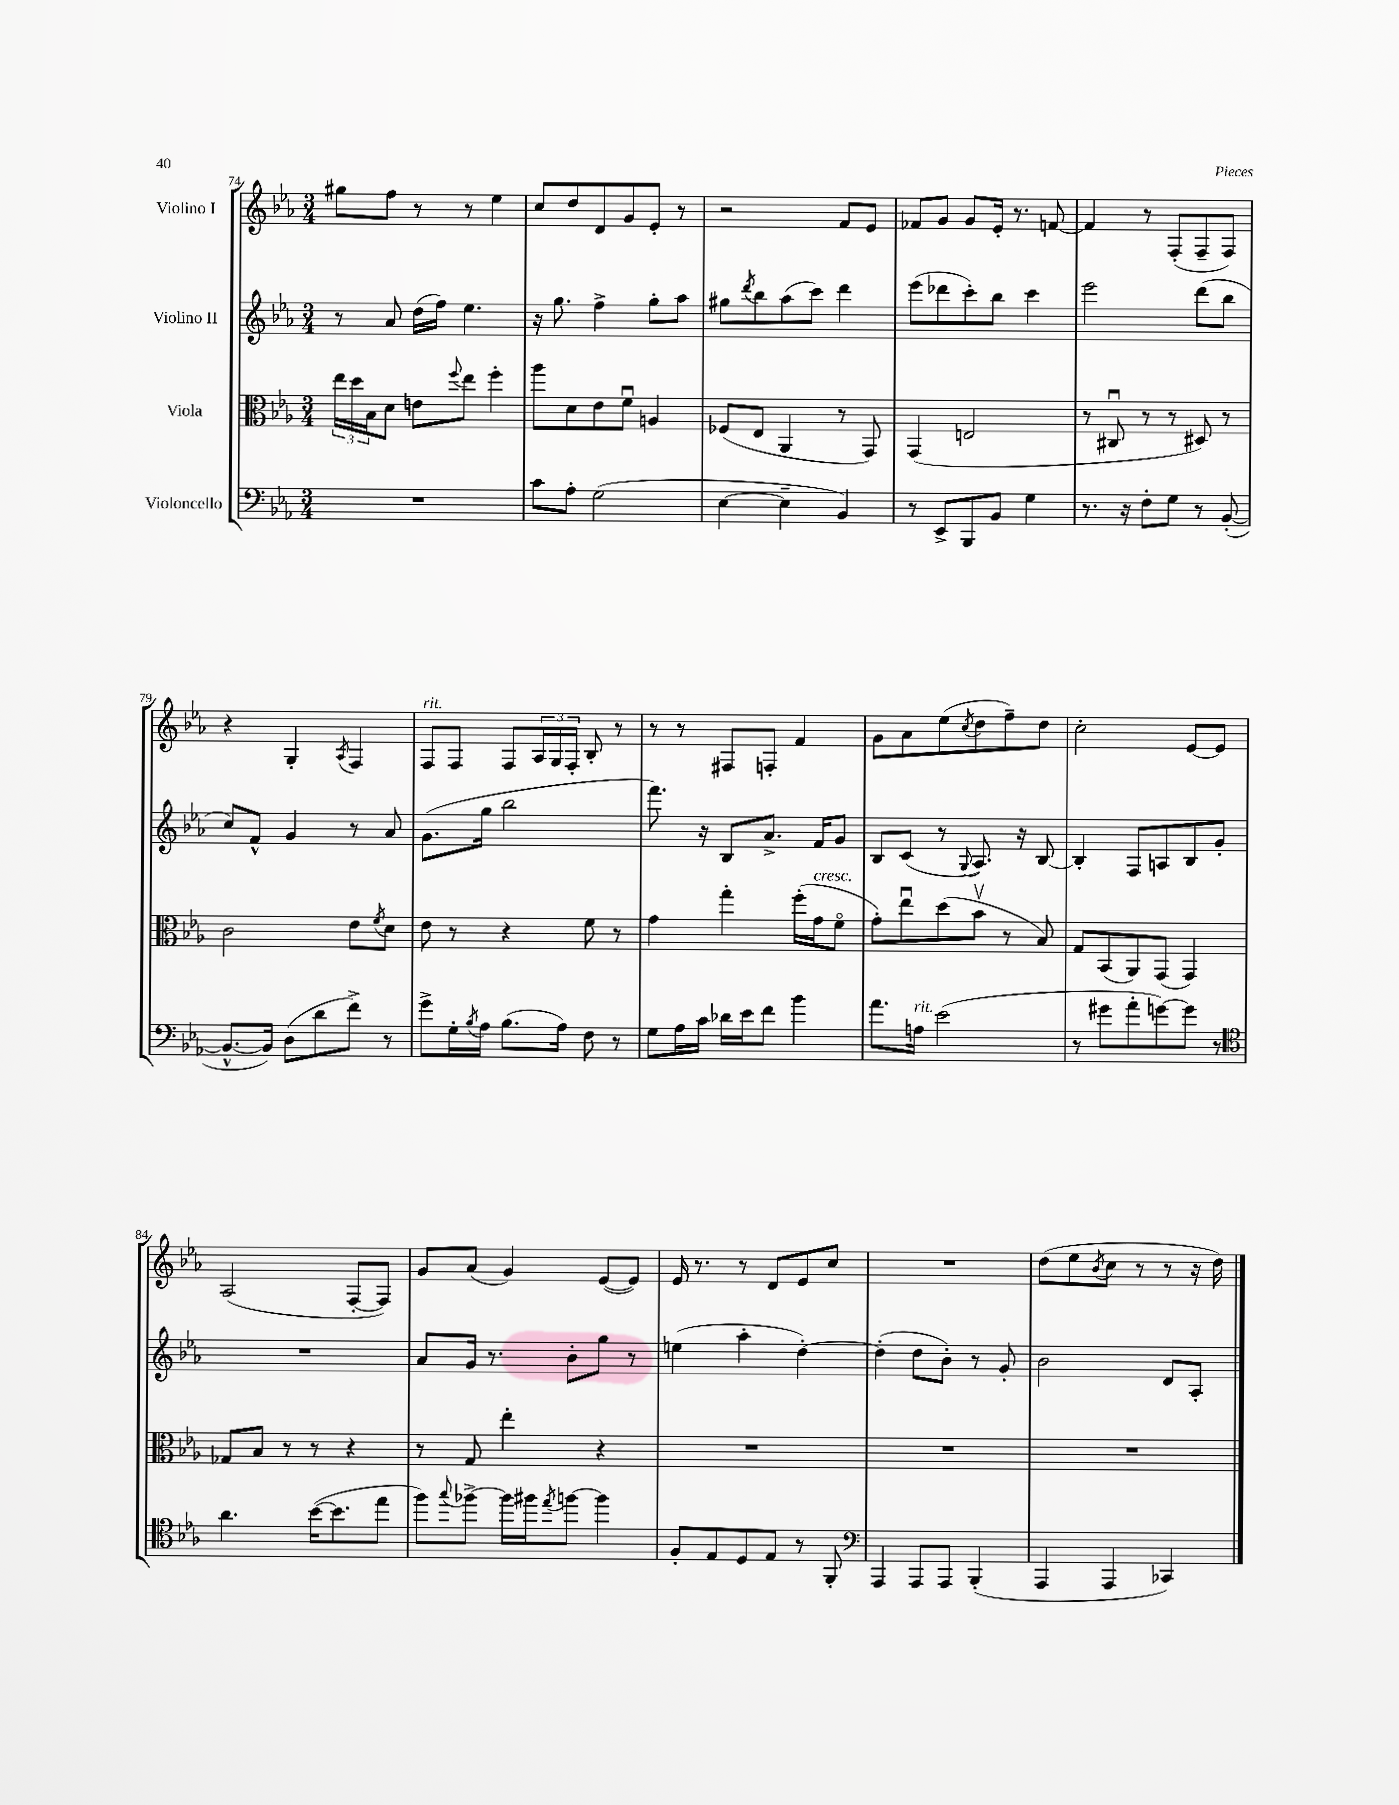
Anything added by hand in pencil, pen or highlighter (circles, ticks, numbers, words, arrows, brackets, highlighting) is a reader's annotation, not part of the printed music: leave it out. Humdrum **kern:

**kern	**kern	**kern	**kern
*part4	*part3	*part2	*part1
*staff4	*staff3	*staff2	*staff1
*I"Violoncello	*I"Viola	*I"Violino II	*I"Violino I
*clefF4	*clefC3	*clefG2	*clefG2
*k[b-e-a-]	*k[b-e-a-]	*k[b-e-a-]	*k[b-e-a-]
*M3/4	*M3/4	*M3/4	*M3/4
=74	=74	=74	=74
2.r	24ee-\LL	8r	8gg#X\L
.	24dd\	.	.
.	24B-\J	.	.
.	8d\J	8a-/	8ff\J
.	8en\L	(16dd\LL	8r
.	.	16ff\JJ)	.
.	8qqff/	.	.
.	8ee-\J	4.ee-\	8r
.	4ff'\	.	4ee-\
=75	=75	=75	=75
8c\L	8aa-\L	16r	8cc/L
.	.	8.gg\	.
8A-'\J	8d\	.	8dd/
(2G\	8e-\	4ff^\	8d/
.	8fu\J	.	8g/
.	4An/	8gg'\L	8e-'/J
.	.	8aa-\J	8r
=76	=76	=76	=76
[4E-\	(8F-X/L	8gg#X\L	2r
.	.	8qddd/	.
.	8E-/J	8bb-\	.
4E-~\]	4AA-/	(8aa-\	.
.	.	8ccc\J)	.
4BB-/)	8r	4ddd\	8f/L
.	8GG/)	.	8e-/J
=77	=77	=77	=77
8r	(4GG/	(8eee-\L	8f-X/L
8EE-^/L	.	8ddd-X\	8g/J
8BBB-/	2En/	8ccc'\)	8g/L
8BB-/J	.	8bb-\J	16e-'/Jk
.	.	.	8.r
4G\	.	4ccc\	.
.	.	.	[8fn/
=78	=78	=78	=78
8.r	8r	2eee-\	4f/]
.	8C#Xu/	.	.
16r	.	.	.
8F'\L	8r	.	8r
8G\J	8r	.	(8F'/L
8r	8D#X/)	(8ddd\L	8F~/
([8BB-'/	8r	8bb-\J	8F/J)
!!LO:LB:g=z
=79	=79	=79	=79
8.BB-^^/L_	2c\	8cc/L)	4r
.	.	8f^^/J	.
16BB-/Jk])	.	.	.
(8D\L	.	4g/	4G'/
8d\	.	.	.
.	.	.	8qA-/
8f^\J)	8e-\L	8r	4F/
.	8qf/	.	.
8r	8d\J	8a-/	.
=80	=80	=80	=80
!	!	!	!LO:TX:a:i:t=rit.
8g^\L	8e-\	(8.g\L	8F/L
16G'\L	8r	.	8F/J
8qB-/	.	.	.
16A-\JJ	.	16gg\Jk	.
(8.B-\L	4r	2bb-\	8F/L
.	.	.	24A-/L
.	.	.	24G/
16A-\Jk)	.	.	.
.	.	.	24F'/JJ
8F\	8f\	.	8B-'/
8r	8r	.	8r
=81	=81	=81	=81
8G\L	4g\	8.fff\)	8r
16A-\L	.	.	8r
16c\JJ	.	16r	.
16d-X\LL	4gg'\	8B-/L	8F#X/L
16e-\J	.	.	.
8f\J	.	8.a-^/J	8Fn'/J
4b-\	(16ff'\LL	.	4f/
!	!LO:TX:a:i:t=cresc.	!	!
.	16g\J	16f/KL	.
.	8f\J	8g/J	.
=82	=82	=82	=82
8.a-\L	8g'\L)	8B-/L	8g\L
.	8ee-u\	(8c/J	8a-\
!LO:TX:a:i:t=rit.	!	!	!
16An\Jk	.	.	.
(2e-\	(8dd\	8r	(8ee-\
.	.	8qqG/	8qcc/
.	8b-v\J	8.A-/)	8dd\
.	8r	.	8ff~\)
.	.	16r	.
.	8B-/)	[8B-/	8dd\J
=83	=83	=83	=83
8r	8G/L	4B-'/]	2cc'\
8g#X\L	(8BB-/	.	.
8a-'\	8AA-/)	8F/L	.
[8gn\)	(8GG/J	8An/	.
8g\J]	4GG/)	8B-/	[8e-/L
8r	.	8g'/J	8e-/J]
!!LO:LB:g=z
=84	=84	=84	=84
*clefC4	*	*	*
4.a-\	8G-X/L	2.r	(2A-/
.	8B-/J	.	.
.	8r	.	.
([16b-\KL	8r	.	.
8.b-\]	.	.	.
.	4r	.	[8F'/L
8ee-\J	.	.	8F/J])
=85	=85	=85	=85
8ff\L)	8r	8a-/L	8g/L
8qqgg/	.	.	.
[8ff-X^\J	8G/	16g/Jk	(8a-/J
.	.	8.r	.
16ff-\LL]	4ee-'\	.	4g/)
16ff#X\J	.	.	.
8qee-/	.	.	.
[8ffn\J	.	8b-'\L	.
4ff\]	4r	8gg\J	([8e-/L
.	.	8r	8e-/J])
=86	=86	=86	=86
8F'/L	2.r	(4een\	16e-/
.	.	.	8.r
8E-/	.	.	.
8D/	.	4aa-'\	8r
8E-/J	.	.	8d/L
8r	.	[4dd'\)	8e-/
8FF'/	.	.	8cc/J
=87	=87	=87	=87
*clefF4	*	*	*
4AAA-/	2.r	(4dd'\]	2.r
8AAA-/L	.	8dd\L	.
8AAA-/J	.	8b-'\J)	.
(4BBB-'/	.	8r	.
.	.	8g'/	.
=88	=88	=88	=88
4AAA-/	2.r	2b-\	(8dd\L
.	.	.	8ee-\
.	.	.	8qb-/
4AAA-/	.	.	8cc\J
.	.	.	8r
4CC-X/)	.	8d/L	8r
.	.	8A-'/J	16r
.	.	.	16dd\)
==	==	==	==
*-	*-	*-	*-
